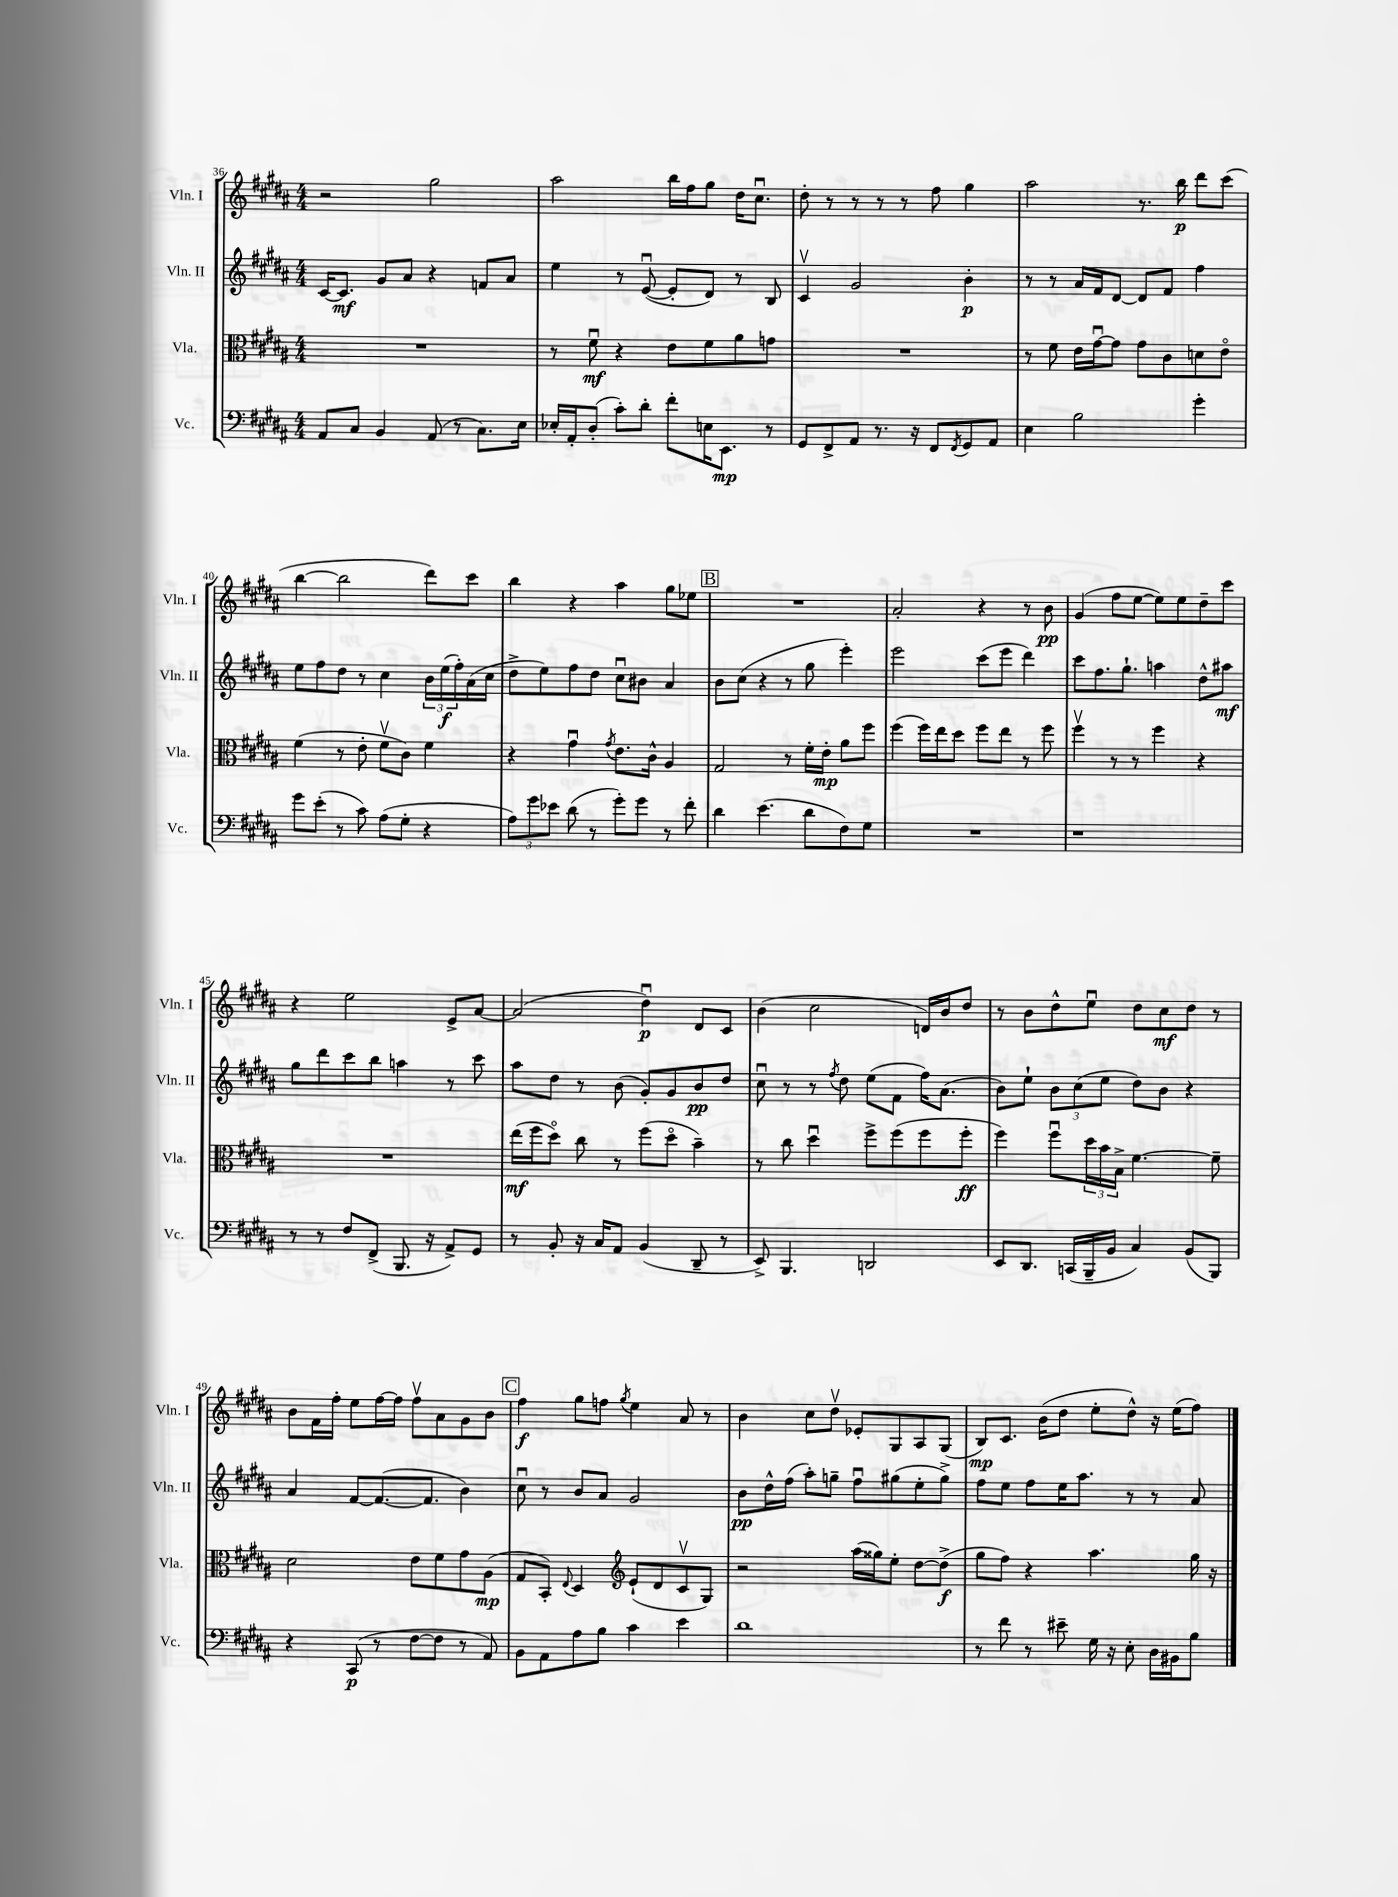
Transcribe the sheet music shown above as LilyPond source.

<<
\new StaffGroup <<
\new Staff = "s0" \with { instrumentName = "Vln. I" shortInstrumentName = "Vln. I" } {
    \clef treble \key b \major \numericTimeSignature \time 4/4
    r2 gis''2 |
    ais''2 b''16 fis''16 gis''8 dis''16 cis''8.\downbow |
    dis''8-. r8 r8 r8 r8 fis''8 gis''4 |
    ais''2 r8. b''16\p dis'''8 cis'''8( |
    b''4~ b''2 dis'''8) cis'''8 |
    b''4 r4 ais''4 gis''8 ees''8 |
    \mark \markup { \box "B" } R1 |
    ais'2-. r4 r8 b'8\pp |
    gis'4( fis''8 e''8~ e''8) e''8 dis''8-- cis'''8 |
    r4 e''2 e'8-> ais'8~ |
    ais'2( dis''4\downbow\p) dis'8 cis'8 |
    b'4( cis''2 d'16) b'16 dis''8 |
    r8 b'8 dis''8-^ e''8\downbow dis''8 cis''8\mf dis''8 r8 |
    b'8 fis'16 fis''16-. e''8 fis''16~ fis''16 fis''8\upbow ais'8 gis'8 b'8 |
    \mark \markup { \box "C" } fis''4\f gis''8 f''8 \acciaccatura { gis''8 } e''4 ais'8 r8 |
    b'4 cis''8 dis''8\upbow ees'8-. gis8 ais8 gis8( |
    b8\mp) cis'8. b'16( dis''8 e''8-. dis''8-^) r16 e''16( fis''8) \bar "|." |
}
\new Staff = "s1" \with { instrumentName = "Vln. II" shortInstrumentName = "Vln. II" } {
    \clef treble \key b \major \numericTimeSignature \time 4/4
    cis'16~ cis'8.\mf gis'8 ais'8 r4 f'8 ais'8 |
    e''4 r8 e'8~\downbow( e'8-. dis'8) r8 b8 |
    cis'4\upbow gis'2 b'4-.\p |
    r8 r8 ais'16 fis'16 dis'8~ dis'8 fis'8 fis''4 |
    e''8 fis''8 dis''8 r8 cis''4 \tuplet 3/2 { b'16 e''16\f( fis''16-.) } ais'16( cis''16 |
    dis''8-> e''8) fis''8 dis''8 cis''8\downbow bis'8 ais'4 |
    \mark \markup { \box "B" } b'8 cis''8( r4 r8 gis''8 e'''4-.) |
    e'''2 cis'''8( e'''8 dis'''4) |
    cis'''8 fis''8. gis''8.-! a''4 dis''8-^ ais''8\mf |
    gis''8 dis'''8 cis'''8 b''8 a''4 r8 cis'''8 |
    ais''8 dis''8 r8 b'8( gis'8-.) gis'8 b'8\pp dis''8 |
    cis''8\downbow r8 r8 \acciaccatura { fis''8 } dis''8 e''8( fis'8 fis''16) ais'8.( |
    b'8) e''8-! \tuplet 3/2 { b'8 cis''8( e''8 } dis''8) b'8 r4 |
    ais'4 fis'8~ fis'8.~( fis'8. b'4) |
    \mark \markup { \box "C" } cis''8\downbow r8 b'8 ais'8 gis'2 |
    b'8\pp dis''16-^ fis''16( ais''8-.) g''8-- fis''8\downbow gis''8( e''8-. gis''8->) |
    fis''8 e''8 fis''8 e''16 ais''8. r8 r8 ais'8 \bar "|." |
}
\new Staff = "s2" \with { instrumentName = "Vla." shortInstrumentName = "Vla." } {
    \clef alto \key b \major \numericTimeSignature \time 4/4
    R1 |
    r8 fis'8\downbow\mf r4 e'8 fis'8 ais'8 g'8 |
    R1 |
    r8 fis'8 e'16 gis'16~\downbow gis'8 gis'8 cis'8 d'8 e'8\flageolet |
    fis'4( r8 e'8-. fis'8\upbow cis'8) fis'4 |
    r4 gis'4\downbow \acciaccatura { gis'8 } e'8. cis'16-^ ais4 |
    \mark \markup { \box "B" } gis2 r8 fis'16-. e'16-.\mp ais'8 fis''8 |
    fis''4( fis''16) e''16 dis''8 fis''8 e''8 r8 fis''8 |
    fis''4\upbow r8 r8 fis''4 r4 |
    R1 |
    e''16\mf( fis''16 dis''8\flageolet) cis''8 r8 fis''8( dis''8\flageolet b'4--) |
    r8 cis''8 dis''4\downbow fis''8-> fis''8( fis''8 fis''8-.\ff |
    fis''4) fis''8\downbow \tuplet 3/2 { dis''16 b'16 b16-> } fis'4.~ fis'8-- |
    dis'2 e'8 fis'8 gis'8 ais8\mp( |
    \mark \markup { \box "C" } gis8 b,8-.) \appoggiatura { e8 } dis4 \clef treble e'8-!( dis'8 cis'8\upbow gis8) |
    r2 ais''16( gisis''16) e''8-. dis''8~ dis''8->\f( |
    gis''8 fis''8) r4 ais''4. gis''16 r16 \bar "|." |
}
\new Staff = "s3" \with { instrumentName = "Vc." shortInstrumentName = "Vc." } {
    \clef bass \key b \major \numericTimeSignature \time 4/4
    ais,8 cis8 b,4 ais,8( r8 cis8.) e16 |
    ees16-. ais,16-. dis8-.( cis'8-.) dis'8-. fis'8-. e16 e,8.\mp r8 |
    gis,8 fis,8-> ais,8 r8. r16 fis,8 \acciaccatura { fis,8 } gis,8 ais,8 |
    e4 b2 gis'4-. |
    gis'8 e'8-.( r8 cis'8) ais8( gis8-. r4 |
    \tuplet 3/2 { ais8) gis'8 ees'8 } dis'8( r8 gis'8-.) gis'8 r8 fis'8-. |
    \mark \markup { \box "B" } dis'4 e'4.( dis'8 fis8) gis8 |
    R1 |
    r1 |
    r8 r8 fis8 fis,8->( b,,8. r16 ais,8->) gis,8 |
    r8 b,8-. r16 cis16 ais,8 b,4( dis,8-- r8 |
    e,8->) b,,4. d,2 |
    e,8 dis,8. c,16( b,,16-- b,16 cis4) b,8( b,,8) |
    r4 cis,8\p( r8 fis8~ fis8 r8 ais,8) |
    \mark \markup { \box "C" } b,8 ais,8 ais8 b8 cis'4 e'4 |
    dis'1 |
    r8 fis'8 r8 eis'8-- gis16 r16 e8-. dis16 bis,16 b8 \bar "|." |
}
>>
>>
\layout { \context { \Score currentBarNumber = #36 } }
